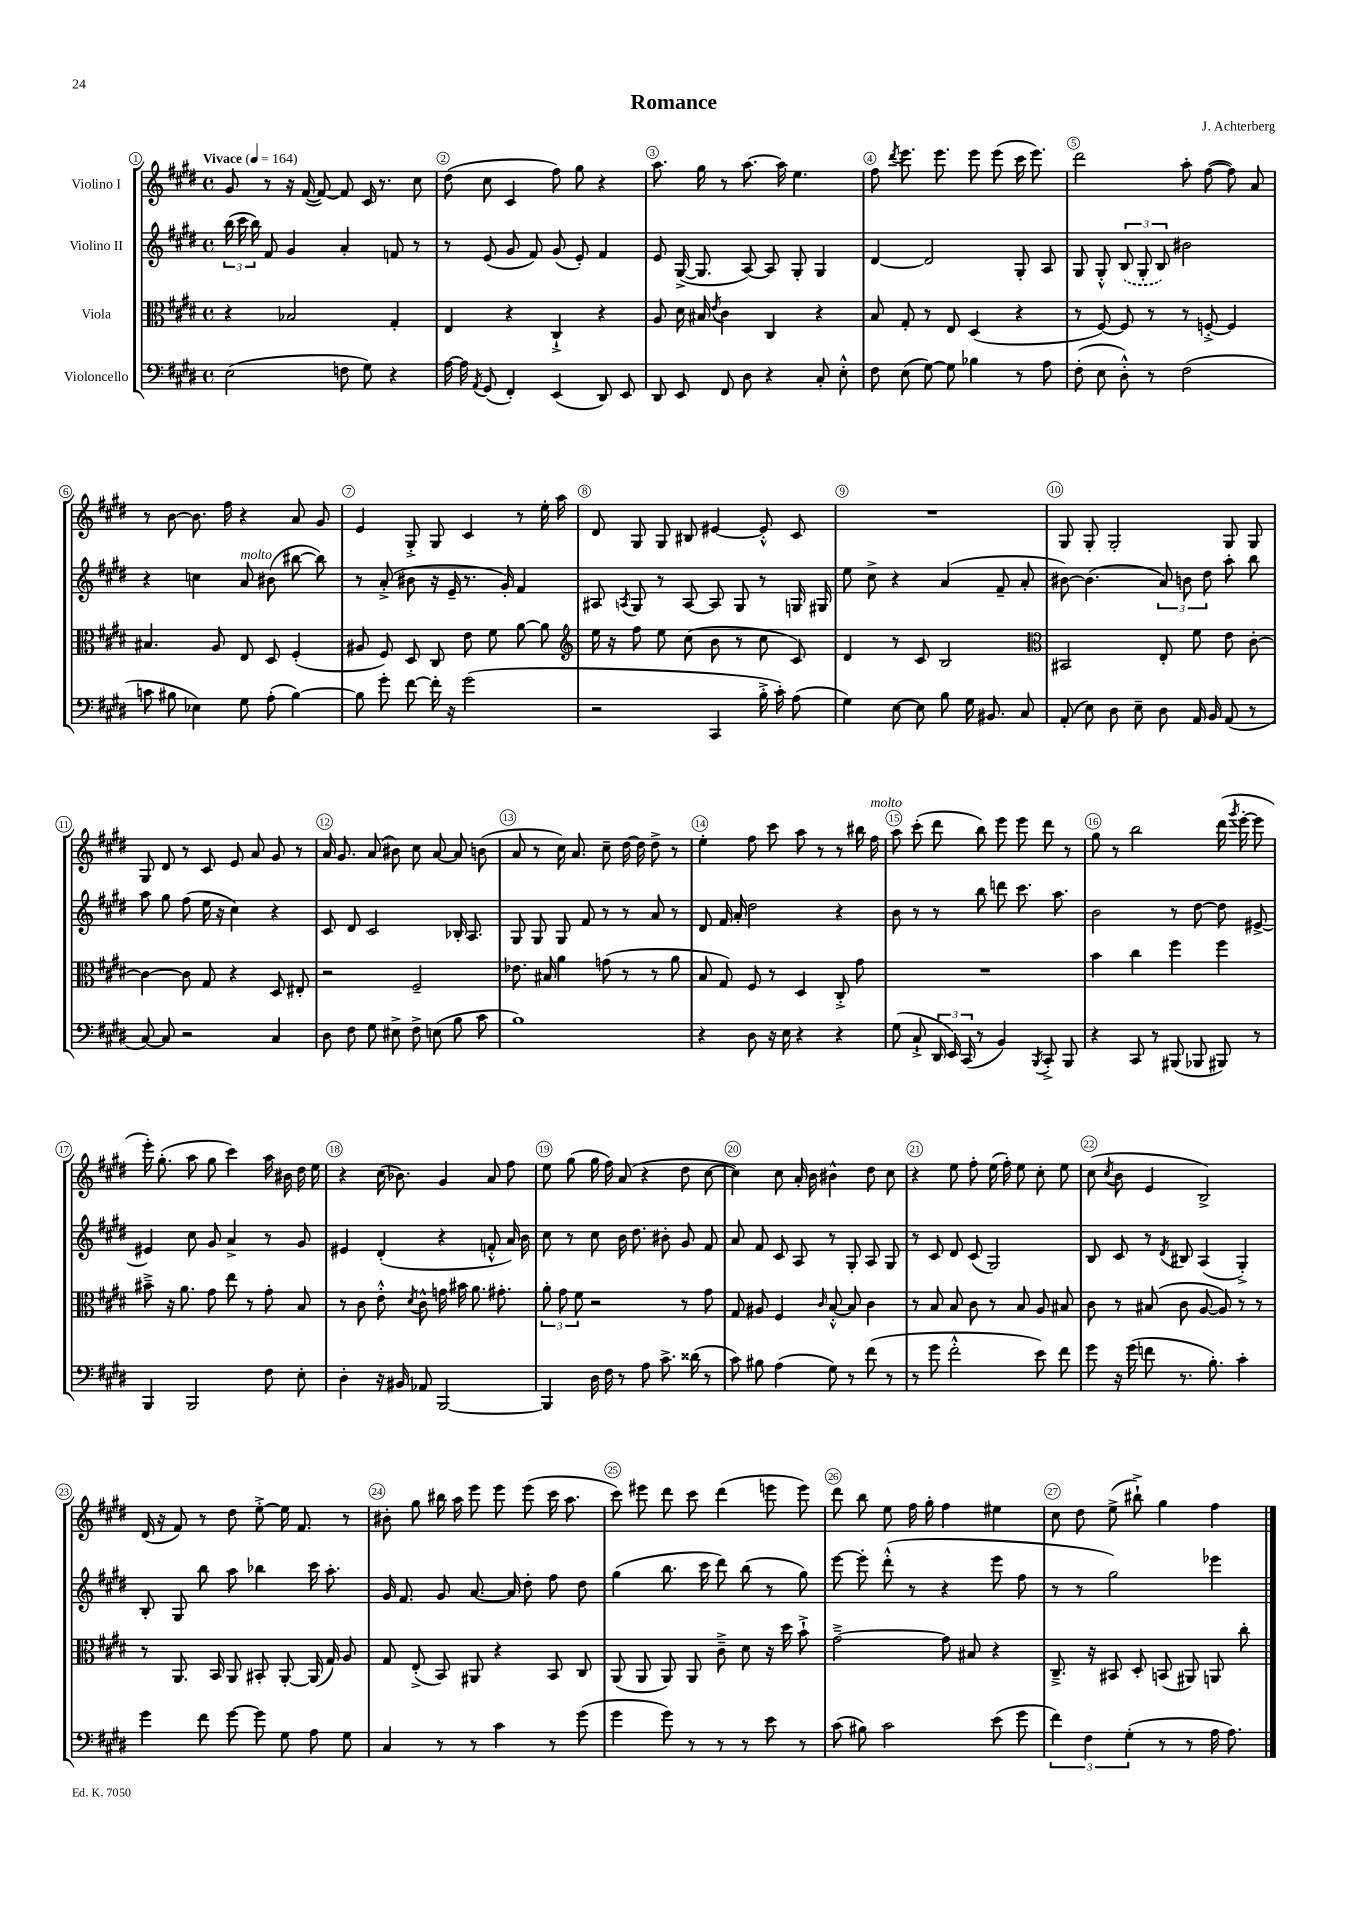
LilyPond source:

\header { title = "Romance" composer = "J. Achterberg" }
<<
\new StaffGroup <<
\new Staff = "s0" \with { instrumentName = "Violino I" } {
    \clef treble \key e \major \defaultTimeSignature \time 4/4 \tempo "Vivace" 4 = 164
    \autoBeamOff gis'8 r8 r16 fis'16~( fis'8~) fis'8 cis'16 r8. cis''8 |
    dis''8( cis''8 cis'4 fis''8) gis''8 r4 |
    a''8. gis''16 r8 a''8.~ a''16 e''4. |
    fis''8 \acciaccatura { dis'''8 } e'''8. e'''8. e'''8 e'''8( cis'''16 e'''8.) |
    dis'''2 a''8-. fis''8~( fis''8) a'8 |
    r8 b'8~ b'8. fis''16 r4 a'8 gis'8 |
    e'4 gis8-.-> gis8 cis'4 r8 e''16-. a''16 |
    dis'8 gis8 gis8 bis8 eis'4~ eis'8-.-^ cis'8 |
    R1 |
    gis8 gis8-. gis2-. gis8 gis8 |
    gis8 dis'8 r8 cis'8 e'8 a'8 gis'8 r8 |
    a'16 gis'8. a'8( bis'8) cis''8 a'8~ a'8 b'8( |
    a'8 r8 cis''16) a'8. cis''8-- dis''16~ dis''16 dis''8-> r8 |
    e''4-. fis''8 cis'''8 a''8 r8 r8 bis''16 fis''16^\markup { \italic "molto" } |
    a''8 cis'''8-.( dis'''8 b''8) e'''8 e'''8 dis'''8 r8 |
    gis''8 r8 b''2 dis'''16( \acciaccatura { gis'''8 } e'''16~-. e'''8 |
    e'''16-.) gis''8.-.( a''8 gis''8 cis'''4) a''16 bis'16 dis''16 e''16 |
    r4 cis''16( bes'8.) gis'4 a'8 fis''8 |
    e''8 gis''8( gis''16 fis''16) a'8( r4 dis''8 cis''8~ |
    cis''4) cis''8 a'16-. b'16 bis'4-^ dis''8 cis''8 |
    r4 e''8 fis''8-. e''16( fis''16-.) e''8 cis''8-. e''8 |
    cis''8( \acciaccatura { cis''8 } b'8 e'4 b2->) |
    dis'16( r16 fis'8) r8 dis''8 e''8~-.-> e''16 fis'8. r8 |
    bis'8-. gis''8 bis''16 a''16 e'''8 e'''8 e'''8( cis'''16 a''8. |
    cis'''8) eis'''8 dis'''8 cis'''8 dis'''4( e'''8 e'''8) |
    dis'''8 b''8 e''8 fis''16 gis''16-. fis''4 eis''4 |
    cis''8 dis''8 e''8->( bis''8-!->) gis''4 fis''4 \bar "|." |
}
\new Staff = "s1" \with { instrumentName = "Violino II" } {
    \clef treble \key e \major \defaultTimeSignature \time 4/4
    \autoBeamOff \tuplet 3/2 { b''16( cis'''16 b''16) } fis'8 gis'4 a'4-. f'8 r8 |
    r8 e'8( gis'8 fis'8) gis'8( e'8-.) fis'4 |
    e'8 gis16~->( gis8. a8~) a8 gis8-. gis4 |
    dis'4~ dis'2 gis8-. a8 |
    gis8 gis8-.-^ \tuplet 3/2 { \once \slurDashed b8( gis8-. b8) } bis'2 |
    r4 c''4 a'8^\markup { \italic "molto" } bis'8( bis''8~ bis''8) |
    r8 a'8-.->( bis'8 r16 e'16-- r8. gis'16-.) fis'4 |
    ais8 \acciaccatura { a8 } gis8 r8 a8~ a8 gis8 r8 g16 gis16 |
    e''8 cis''8-> r4 a'4( fis'8-- a'8-. |
    bis'8~) bis'4.( \tuplet 3/2 { a'8) b'8 dis''8 } a''8-. b''8 |
    a''8 gis''8 fis''8( e''16 r16 cis''4) r4 |
    cis'8 dis'8 cis'2 bes16-. a8. |
    gis8 gis8 gis8 fis'8 r8 r8 a'8 r8 |
    dis'8 fis'16 a'16-. dis''2 r4 |
    b'8 r8 r8 b''8 d'''8 cis'''8. a''8. |
    b'2 r8 dis''8~ dis''8 eis'8~-> |
    eis'4 cis''8 gis'8 a'4-> r8 gis'8 |
    eis'4 dis'4-.( r4 f'8-.-^ a'16) b'16 |
    cis''8 r8 cis''8 b'16 dis''8. bis'8-. gis'8 fis'8 |
    a'8 fis'8 cis'8 a8 r8 gis8-. a8 gis8 |
    r8 cis'8 dis'8 cis'8( gis2) |
    b8 cis'8 r8 \acciaccatura { dis'8 } bis8 a4( gis4-.->) |
    b8-. gis8 b''8 a''8 bes''4 cis'''16 a''8.-. |
    gis'16 fis'8. gis'8 a'8.~ a'16 dis''8-. fis''8 dis''8 |
    gis''4( b''8. cis'''16 dis'''8) b''8( r8 gis''8) |
    e'''8~ e'''8-. dis'''8-.-^( r8 r4 e'''8 fis''8 |
    r8 r8 gis''2) ees'''4 \bar "|." |
}
\new Staff = "s2" \with { instrumentName = "Viola" } {
    \clef alto \key e \major \defaultTimeSignature \time 4/4
    \autoBeamOff r4 bes2 gis4-. |
    e4 r4 cis4-!-> r4 |
    a8 dis'16 bis16 \acciaccatura { e'8 } cis'4 cis4 r4 |
    b8 gis8-. r8 e8 dis4( r4 |
    r8 fis8~) fis8 r8 r8 f8~-.-> f4 |
    bis4. a8 e8 dis8 fis4-.( |
    ais8 fis8) dis8 cis8 e'8 fis'8 a'8~ a'8 |
    \clef treble e''16 r16 fis''8 e''8 cis''8( b'8 r8 cis''8 cis'8) |
    dis'4 r8 cis'8 b2 |
    \clef alto bis,2 e8-. fis'8 e'8 cis'8~-. |
    cis'4~ cis'8 gis8 r4 dis8 eis8-. |
    r2 fis2-- |
    ees'8. bis16 a'4 g'8( r8 r8 a'8 |
    b8 gis8) fis8 r8 dis4 cis8-.-> gis'8 |
    R1 |
    b'4 cis''4 fis''4 fis''4 |
    bis'8---> r16 a'8. gis'8 e''8 r8 gis'8-. b8 |
    r8 cis'8 e'8-.-^ \acciaccatura { dis'8 } cis'8-^ g'16 bis'16 a'8. gis'8.-. |
    \tuplet 3/2 { a'8-. gis'8 fis'8 } r2 r8 gis'8 |
    gis8 ais8 fis4 \grace { cis'16 } b8~-.-^ b8 cis'4 |
    r8 b8 b8 cis'8 r8 b8 a8 bis8 |
    cis'8 r8 bis8( cis'8 a8~ a8) r8 r8 |
    r8 a,8. b,16 a,8 bis,8-. a,8~-. a,16( gis16) a8 |
    gis8 e8-.->( b,8) ais,8 r4 b,8 cis8 |
    a,8( a,8 a,8) a,8 cis'8---> dis'8 r16 dis''16 b'8-!-> |
    gis'2~---> gis'8 bis8 r4 |
    cis8.---> r16 bis,8 dis8-. b,8( ais,8) a,8 cis''8-. \bar "|." |
}
\new Staff = "s3" \with { instrumentName = "Violoncello" } {
    \clef bass \key e \major \defaultTimeSignature \time 4/4
    \autoBeamOff e2( f8 gis8) r4 |
    a16~ a16 \acciaccatura { a,8 } gis,8( fis,4-.) e,4( dis,8) e,8 |
    dis,8 e,8 fis,8 dis8 r4 cis8-. e8-.-^ |
    fis8 e8( gis8~) gis8 bes4 r8 a8 |
    fis8-.( e8 dis8-.-^) r8 fis2( |
    c'8 bis8 ees4) gis8 a8-.( bis4~) |
    bis8 gis'8-. fis'8~ fis'16-. r16 gis'2( |
    r2 cis,4 b16-.-> cis'16-.) a8( |
    gis4) e8~ e8 b8 gis16 bis,8. cis8 |
    a,8-.( e8) dis8 e8-- dis8 a,16 b,16 a,8( r8 |
    cis8~) cis8 r2 cis4 |
    dis8 fis8 gis8 eis8-> fis8-> e8( b8 cis'8 |
    b1) |
    r4 dis8 r16 e16 r4 r4 |
    gis8( cis8-!-> \tuplet 3/2 { dis,16 e,16) cis,16( } r8 b,4) \acciaccatura { b,,8 } cis,8-.-> b,,8 |
    r4 cis,8 r8 bis,,8( bes,,8 bis,,8) r8 |
    b,,4 b,,2 fis8 e8-. |
    dis4-. r16 bis,16 aes,8 b,,2~ |
    b,,4 dis16 fis16 r8 a8 cis'8.-> disis'16( r8 |
    cis'8) bis8 a4( gis8) r8 fis'8( r8 |
    r8 gis'8 fis'2-.-^ e'8) fis'8 |
    gis'8 r16 gis'16( f'8 r8. b8.-.) cis'4-. |
    gis'4 fis'8 gis'8~ gis'8 gis8 a8 gis8 |
    cis4 r8 r8 cis'4 r8 gis'8( |
    gis'4 gis'8) r8 r8 r8 e'8 r8 |
    cis'8( bis8) cis'2 e'8( gis'8 |
    \tuplet 3/2 { fis'4) fis4 gis4-.( } r8 r8 a16 a8.) \bar "|." |
}
>>
>>
\layout { \context { \Score \override BarNumber.break-visibility = ##(#f #t #t) barNumberVisibility = #all-bar-numbers-visible \override BarNumber.stencil = #(make-stencil-circler 0.1 0.3 ly:text-interface::print) } }
